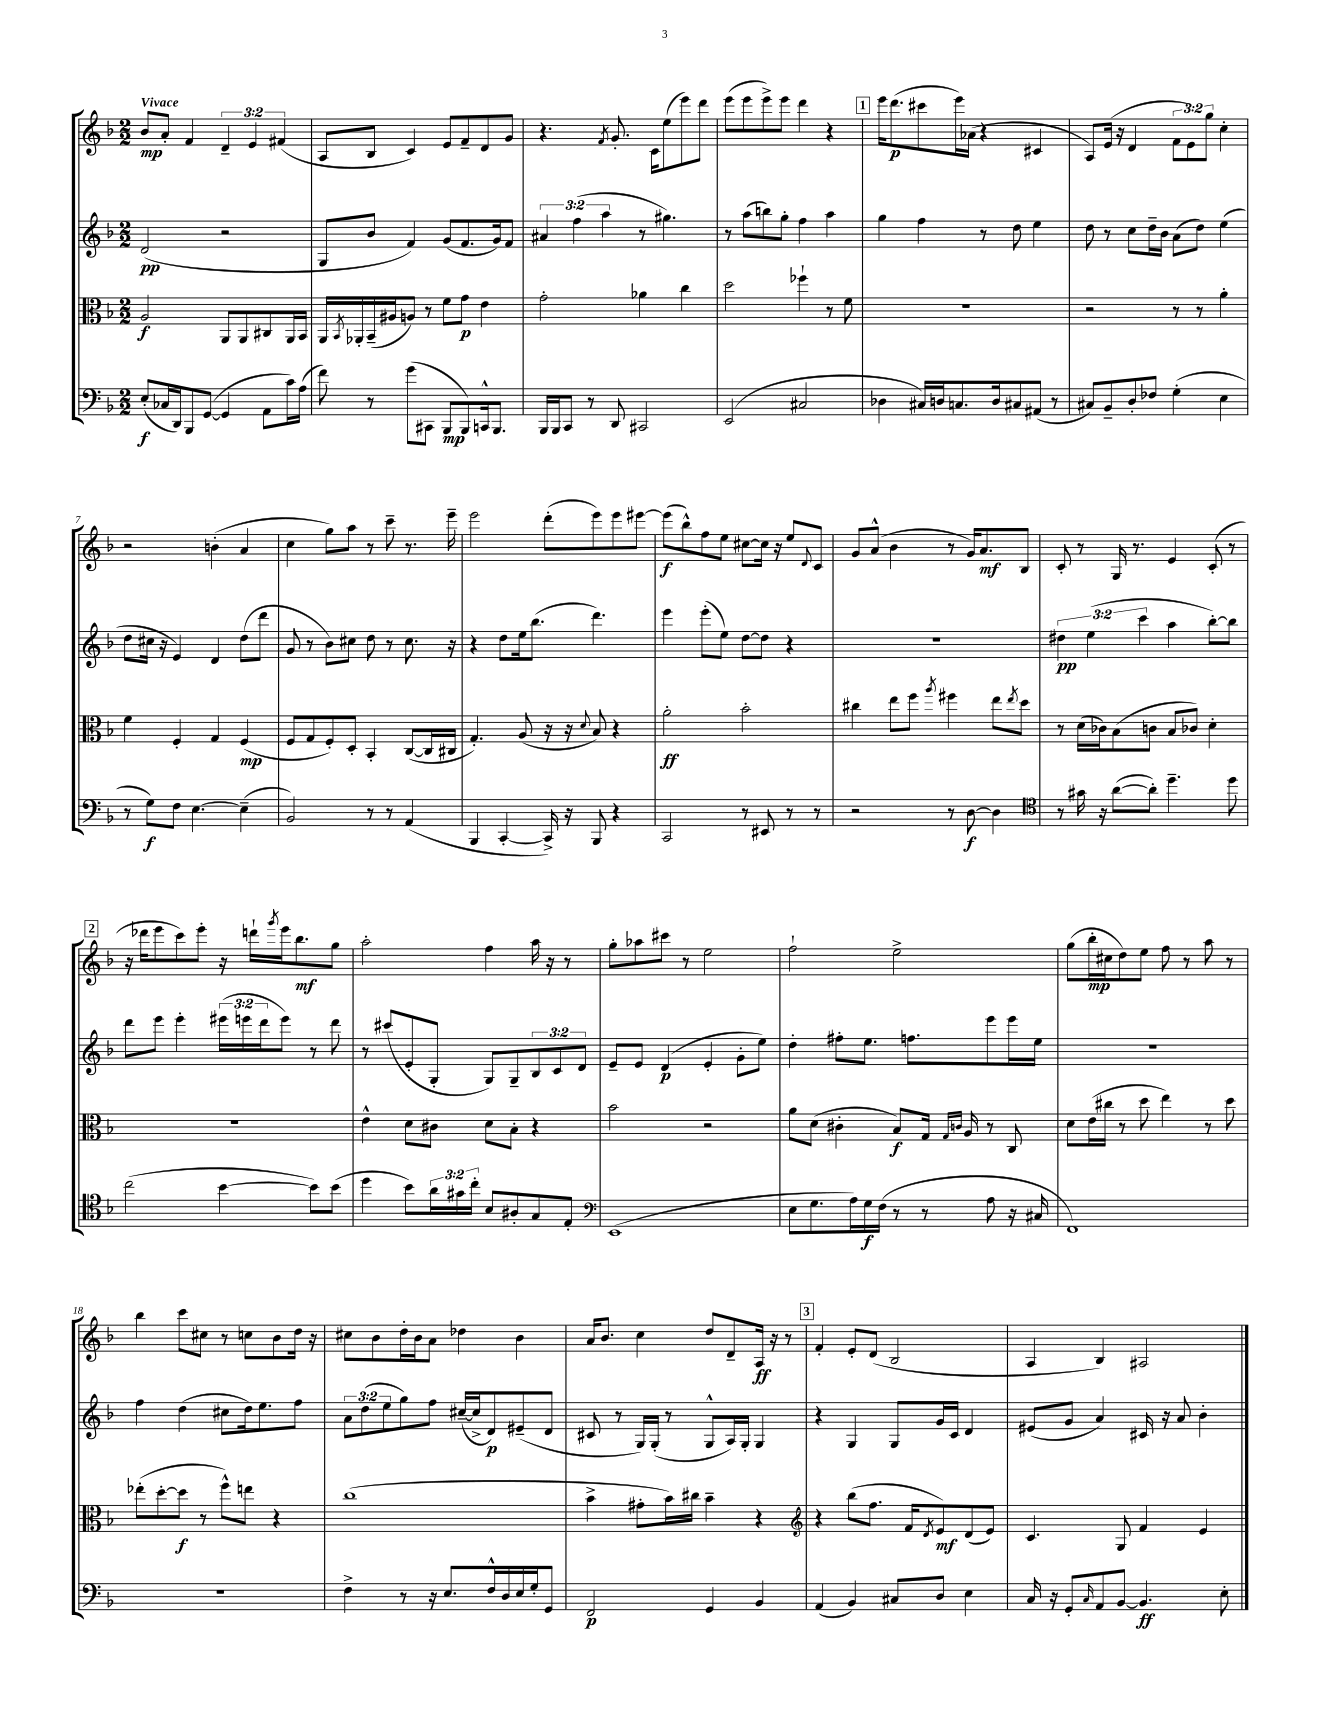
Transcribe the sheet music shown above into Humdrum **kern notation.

**kern	**kern	**kern	**kern
*staff4	*staff3	*staff2	*staff1
*clefF4	*clefC3	*clefG2	*clefG2
*k[b-]	*k[b-]	*k[b-]	*k[b-]
*M2/2	*M2/2	*M2/2	*M2/2
(8E'/L	2A/	(2d/	8b-/L
16C-/L	.	.	8a'/J
16DD/J)	.	.	.
8BBB-/	.	.	4f/
([8GG/J	.	.	.
4GG/]	8AA/L	2r	6d~/
.	8AA/	.	.
.	.	.	6e/
8AA\L	8C#/	.	.
.	.	.	(6f#/
16c\L)	16AA/L	.	.
(16A\JJ	16BB-/JJ	.	.
=	=	=	=
8f\)	16AA/LL	8G/L	8A/L
.	8qBB-/	.	.
.	16AA-'/	.	.
8r	(16BB-~/	8b-/J	8B-/J
.	16A#/J	.	.
(8g\L	8A/J)	4f/)	4c/)
8CC#\J	8r	.	.
8BBB-/L	8f\L	(8g/L	8e/L
8BBB-/)	8g\J	8.f/	8f~/
16CC^^/k	4e\	.	8d/
8.BBB-/J	.	16g/k)	.
.	.	8f/J	8g/J
=	=	=	=
16BBB-/LL	2g'\	6a#/	4.r
16BBB-/J	.	.	.
8CC/J	.	.	.
.	.	(6ff\	.
8r	.	.	.
.	.	6aa\	.
.	.	.	8qf/
8DD/	.	.	8.g'/
2CC#/	4a-\	8r	.
.	.	.	16c\LK
.	.	4.gg#\)	(8ee\
.	4cc\	.	8eee\)
.	.	.	8ddd\J
=	=	=	=
(2EE/	2dd\	8r	(8eee\L
.	.	(8aa\L	8eee\
.	.	8bb\)	8eee^\)
.	.	8gg'\J	8eee\J
2C#/	4ff-`\	4ff\	4ddd\
.	8r	4aa\	4r
.	8f\	.	.
=	=	=	=
4D-\	1r	4gg\	16eee\LK
.	.	.	(8.ddd\
16C#/LL)	.	4ff\	8ccc#\
16D/J	.	.	.
8.C/	.	.	16eee\L)
.	.	.	(16a-\JJ
.	.	8r	4r
16D/k	.	.	.
8C#/	.	8dd\	.
(8AA#/J	.	4ee\	4c#/
8r	.	.	.
=	=	=	=
8C#/L)	2r	8dd\	8A/L)
8BB-~/	.	8r	(16e/Jk
.	.	.	16r
8D'/	.	8cc\L	4d/
8F-/J	.	16dd~\L	.
.	.	16b-\JJ	.
(4G'\	8r	(8a\L	12f\L
.	.	.	12e\)
.	8r	8dd\J)	.
.	.	.	12gg\J
4E\	4a'\	(4ee\	4cc'\
=	=	=	=
8r	4f\	8dd\L	2r
8G\L)	.	16cc#\Jk	.
.	.	16r	.
8F\J	4F'/	4e/)	.
[4.E\	.	.	.
.	4G/	4d/	(4b'\
(4E~\]	(4F/	(8dd\L	4a/
.	.	8ddd\J	.
=	=	=	=
2BB-/)	8F/L	8g/	4cc\
.	8G/	8r	.
.	8F'/)	8b-\L)	8gg\L)
.	8D'/J	8cc#\J	8aa\J
8r	4BB-'/	8dd\	8r
8r	.	8r	8ccc~\
(4AA/	([8C/L	8.cc#\	8.r
.	16C/]L	.	.
.	16C#/JJ	16r	16eee~\
=	=	=	=
4BBB-/	4.G'/)	4r	2eee\
[4CC'/	.	8dd\L	.
.	(8A/	16ee\k	.
.	.	(8.bb-\J	.
16CC^/])	16r	.	(8ddd'\L
16r	16r	.	.
.	8qqd/	.	.
8BBB-/	8B-/)	4.ddd\)	8eee\)
4r	4r	.	8eee\
.	.	.	[8eee#\J
=	=	=	=
2CC/	2a'\	4eee\	(8eee#\]L
.	.	.	8bb-^^\)
.	.	(8eee'\L	8ff\
.	.	8ee\J)	8ee\J
8r	2b-'\	[8dd\L	[8cc#\L
8EE#/	.	8dd\]J	16cc#\]Jk
.	.	.	16r
8r	.	4r	8ee/L
.	.	.	8qqd/
8r	.	.	8c/J
=	=	=	=
2r	4cc#\	1r	8g/L
.	.	.	(8a^^/J
.	8ee\L	.	4b-\
.	8ff\J	.	.
.	8qaa/	.	.
8r	4ff#\	.	8r
[8D\	.	.	16g/LK)
.	.	.	8.a/
4D\]	8ee\L	.	.
.	8qee/	.	.
.	8dd\J	.	8B-/J
=	=	=	=
*clefC4	*	*	*
8r	8r	6dd#\	8c'/
16g#\	(16d\LL	.	8r
.	.	(6ee\	.
16r	16c-\J)	.	.
([8a\L	(8B-\	.	16G/
.	.	.	8.r
.	.	6ccc\	.
8a'\]J)	8c\J	.	.
4.dd~\	8B-/L	4aa\	4e/
.	8c-/J)	.	.
.	4d'\	[8bb-'\L)	(8c'/
8dd\	.	8bb-\]J	8r
=	=	=	=
(2cc\	1r	8ddd\L	16r
.	.	.	16ddd-\LK
.	.	8eee\J	8eee\
.	.	4eee'\	8ccc\)
.	.	.	8eee'\J
[4b-\	.	(24eee#\LL	16r
.	.	24eee\	.
.	.	.	16ddd`\LL
.	.	24ddd\J	.
.	.	.	8qggg/
.	.	8eee\J)	16eee\J
.	.	.	8.bb-\
8b-\]L)	.	8r	.
(8b-\J	.	8ddd\	8gg\J
=	=	=	=
4dd\	4e^^\	8r	2aa'\
.	.	(8ccc#/L	.
8b-\L)	8d\L	8e'/	.
24a\L	8c#\J	8G'/J	.
24g#\	.	.	.
24cc'\JJ	.	.	.
8B-/L	8d\L	8G/L)	4ff\
8A#'/	8B-'\J	8G~/	.
8G/	4r	12B-/	16aa\
.	.	.	16r
.	.	12c/	.
8E'/J	.	.	8r
.	.	12d/J	.
=	=	=	=
*clefF4	*	*	*
(1EE	2b-\	8e~/L	8gg'\L
.	.	8e/J	8aa-\
.	.	(4d/	8ccc#\J
.	.	.	8r
.	2r	4e'/	2ee\
.	.	8g'\L	.
.	.	8ee\J)	.
=	=	=	=
8E\L	8a\L	4dd'\	2ff`\
8.G\	(8d\J	.	.
.	4c#'\	8ff#'\L	.
16A\L)	.	.	.
16G\	.	8.ee\J	.
(16F\JJ	.	.	.
8r	8B-/L)	.	2ee^\
.	.	8.ff\L	.
8r	16G/Jk	.	.
.	16qqG/LL	.	.
.	16qqc/JJ	.	.
.	16A/	.	.
8A\	8r	8eee\	.
16r	8C/	16eee\L	.
16C#/	.	16ee\JJ	.
=	=	=	=
1FF)	8d\L	1r	(8gg\L
.	(16e\L	.	16bb-'\L
.	16cc#\JJ	.	16cc#\J
.	8r	.	8dd\)
.	8dd\	.	8ee\J
.	4ee\)	.	8ff\
.	.	.	8r
.	8r	.	8aa\
.	8dd\	.	8r
=	=	=	=
1r	(8ee-'\L	4ff\	4bb-\
.	[8dd'\	.	.
.	8dd\]J	(4dd\	8ccc\L
.	8r	.	8cc#\J
.	8ff^^\L)	8cc#\L	8r
.	8ee\J	16dd\k)	8cc\L
.	.	8.ee\	.
.	4r	.	8b-\
.	.	8ff\J	16dd\Jk
.	.	.	16r
=	=	=	=
4F^\	(1cc	12a\L	8cc#\L
.	.	(12dd\	.
.	.	.	8b-\
.	.	12ee\	.
8r	.	8gg\)	16dd'\L
.	.	.	16b-\J
16r	.	8ff\J	8a\J
8.E/L	.	.	.
.	.	([16cc#~/LL	4dd-\
.	.	16cc#^/]J	.
16F^^/L	.	8d/)	.
16D/	.	.	.
16E/	.	(8e#~/	4b-\
16G'/J	.	.	.
8GG/J	.	8d/J	.
=	=	=	=
2FF/	4b-^\	8c#/	16a/LK
.	.	.	8.b-/J
.	.	8r	.
.	8g#'\L	16G/LL)	4cc\
.	.	(16G'/JJ	.
.	16b-\L)	8r	.
.	16cc#\JJ	.	.
4GG/	4b-~\	8G^^/L	8dd/L
.	.	16A/L)	8d~/
.	.	16G'/JJ	.
4BB-/	4r	4G/	16A/Jk
.	.	.	16r
.	.	.	8r
=	=	=	=
*	*clefG2	*	*
(4AA/	4r	4r	4f'/
4BB-/)	(8bb-\L	4G/	8e'/L
.	8.ff\J	.	(8d/J
8C#/L	.	8G/L	2B-/
.	16f/LK	.	.
.	8qd/	.	.
8D/J	8e/)	16g/L	.
.	.	16c/JJ	.
4E\	(8d/	4d/	.
.	8e/J)	.	.
=	=	=	=
16C/	4.c/	(8e#/L	4A/
16r	.	.	.
8GG'/L	.	8g/J	.
16qqC/	.	.	.
8AA/	.	4a/)	4B-/)
[8BB-/J	8G/	.	.
4.BB-/]	4f/	16c#/	2A#/
.	.	16r	.
.	.	8a/	.
.	4e/	4b-'\	.
8E'\	.	.	.
==	==	==	==
*-	*-	*-	*-
